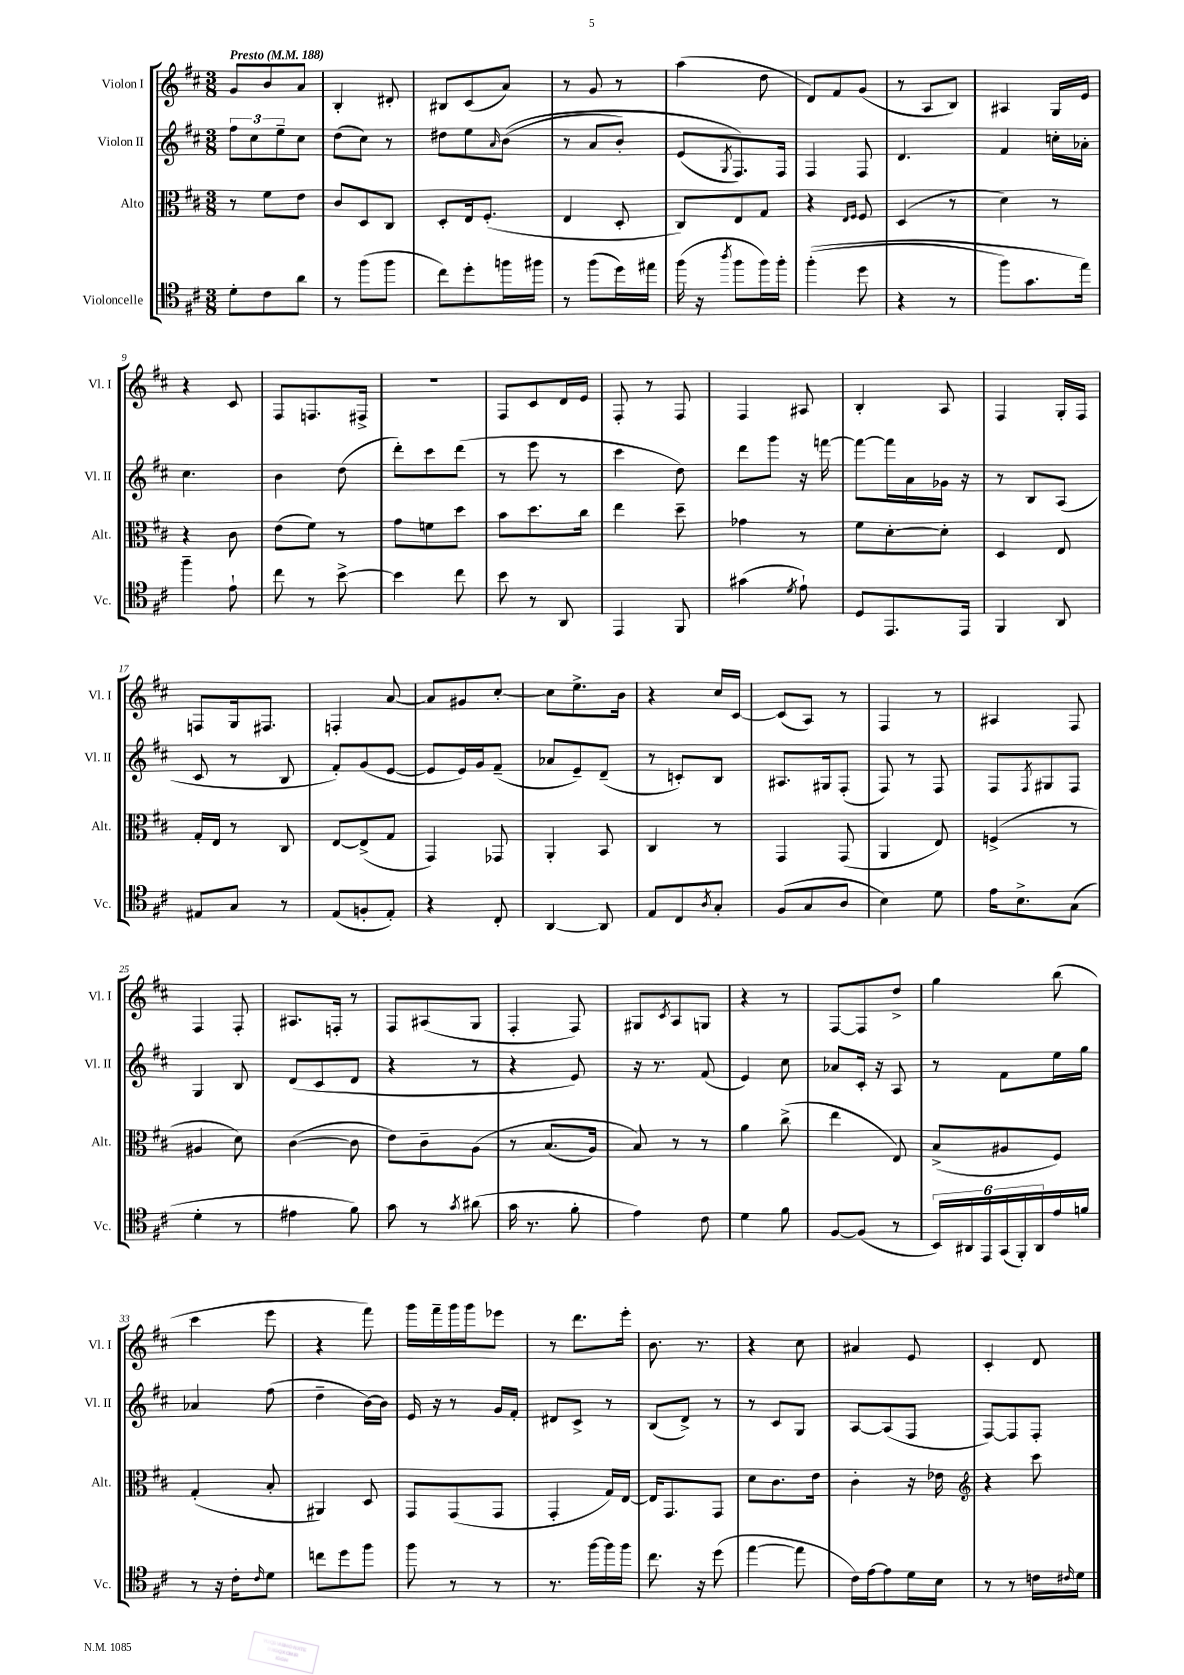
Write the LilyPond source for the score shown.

<<
\new StaffGroup <<
\new Staff = "s0" \with { instrumentName = "Violon I" shortInstrumentName = "Vl. I" } {
    \clef treble \key d \major \numericTimeSignature \time 3/8 \tempo "Presto" 4 = 188
    g'8 b'8 a'8 |
    b4-. dis'8-. |
    bis8 cis'8( a'8) |
    r8 g'8 r8 |
    a''4( d''8 |
    d'8) fis'8 g'8( |
    r8 a8 b8) |
    ais4 g16 e'16 |
    r4 cis'8 |
    fis8 f8. fis16-> |
    R4. |
    fis8 cis'8 d'16 e'16 |
    fis8-. r8 fis8 |
    fis4 ais8 |
    b4-. a8 |
    fis4 g16-. fis16 |
    f8 g16 fis8. |
    f4-. a'8~ |
    a'8 gis'8 cis''8~-. |
    cis''8 e''8.-> b'16 |
    r4 cis''16 cis'16~ |
    cis'8( a8) r8 |
    fis4 r8 |
    ais4 fis8 |
    fis4 fis8-. |
    ais8. f16-. r8 |
    fis8 ais8( g8 |
    fis4-. fis8) |
    gis8 \acciaccatura { cis'8 } a8 g8 |
    r4 r8 |
    fis8~ fis8 d''8-> |
    g''4 b''8( |
    cis'''4 e'''8 |
    r4 fis'''8) |
    g'''16 fis'''16-- g'''16 g'''16 ees'''8 |
    r8 d'''8. e'''16-. |
    b'8. r8. |
    r4 cis''8 |
    ais'4 e'8 |
    cis'4-. d'8 \bar "|." |
}
\new Staff = "s1" \with { instrumentName = "Violon II" shortInstrumentName = "Vl. II" } {
    \clef treble \key d \major \numericTimeSignature \time 3/8
    \tuplet 3/2 { fis''8 cis''8 e''8-- } cis''8 |
    d''8( cis''8) r8 |
    dis''8 e''8 \grace { a'16 } b'8(\( |
    r8 a'8 b'8-.) |
    e'8( \acciaccatura { g8 } fis8.)\) fis16 |
    fis4 fis8 |
    d'4. |
    fis'4 c''16-. aes'16-. |
    cis''4. |
    b'4 d''8( |
    d'''8-.) cis'''8 d'''8( |
    r8 e'''8 r8 |
    cis'''4 d''8) |
    d'''8 g'''8 r16 f'''16~ |
    f'''8~ f'''16 a'16 ges'16 r16 |
    r8 b8 a8( |
    cis'8 r8 b8 |
    fis'8-.) g'8( e'8~ |
    e'8 e'16) g'16 fis'8--( |
    aes'8 e'8--) d'8--( |
    r8 c'8-.) b8 |
    ais8. gis16 fis8-.( |
    fis8) r8 fis8 |
    fis8 \acciaccatura { fis8 } gis8 fis8 |
    g4 b8 |
    d'8( cis'8 d'8 |
    r4 r8 |
    r4 e'8) |
    r16 r8. fis'8( |
    e'4) cis''8 |
    aes'8 cis'16-. r16 a8 |
    r8 fis'8 e''16 g''16 |
    aes'4 fis''8( |
    d''4-- b'16~) b'16 |
    e'16 r16 r8 g'16 fis'16-. |
    dis'8 cis'8-> r8 |
    b8( d'8->) r8 |
    r8 cis'8 g8 |
    a8~ a8( fis8 |
    fis8~) fis8 fis8-. \bar "|." |
}
\new Staff = "s2" \with { instrumentName = "Alto" shortInstrumentName = "Alt." } {
    \clef alto \key d \major \numericTimeSignature \time 3/8
    r8 fis'8 e'8 |
    cis'8 d8 cis8 |
    d8-. e16 fis8.-.( |
    e4 d8-. |
    cis8) e8 g8 |
    r4 \grace { e16 fis16 } fis8 |
    d4( r8 |
    d'4) r8 |
    r4 cis'8 |
    e'8( fis'8) r8 |
    g'8 f'8 d''8 |
    b'8 d''8. cis''16 |
    e''4 d''8-- |
    ges'4 r8 |
    fis'8 d'8~-. d'8-. |
    d4 e8 |
    g16-. e16 r8 cis8 |
    e8~ e8->( g8 |
    g,4) ges,8 |
    a,4-. b,8 |
    cis4 r8 |
    g,4 g,8( |
    a,4 e8) |
    f4->( r8 |
    ais4 d'8) |
    cis'4~( cis'8 |
    e'8) cis'8-- a8\( |
    r8 b8.( a16) |
    b8\) r8 r8 |
    a'4 cis''8->( |
    e''4 e8) |
    b8->( ais8 fis8) |
    g4-.( b8-. |
    ais,4) d8 |
    g,8 g,8( g,8 |
    g,4-. g16) e16~ |
    e16 g,8. g,8 |
    d'8 cis'8. e'16 |
    cis'4-. r16 ees'16 |
    \clef treble r4 cis'''8 \bar "|." |
}
\new Staff = "s3" \with { instrumentName = "Violoncelle" shortInstrumentName = "Vc." } {
    \clef tenor \key d \major \numericTimeSignature \time 3/8
    d'8-. cis'8 a'8 |
    r8 fis''8( fis''8 |
    cis''8) d''8-. f''16 fis''16 |
    r8 fis''8( d''16) eis''16 |
    fis''16( r16 \acciaccatura { a''8 } fis''8 fis''16) fis''16-. |
    fis''4-.(\( d''8 |
    r4 r8 |
    fis''8) g'8. e''16\) |
    fis''4-- e'8-! |
    cis''8 r8 b'8~-> |
    b'4 cis''8 |
    b'8 r8 a,8 |
    e,4 fis,8 |
    gis'4( \acciaccatura { d'8 } e'8-!) |
    d8 e,8. e,16 |
    fis,4 a,8 |
    eis8 g8 r8 |
    e8( f8-. e8-.) |
    r4 cis8-. |
    a,4~ a,8 |
    e8 cis8 \acciaccatura { a8 } g8-. |
    fis8( g8 a8 |
    b4) d'8 |
    e'16 b8.-> g8( |
    d'4-. r8 |
    eis'4 fis'8) |
    g'8 r8 \acciaccatura { g'8 } ais'8( |
    g'16 r8. fis'8-. |
    e'4) cis'8 |
    d'4 fis'8 |
    fis8~ fis8( r8 |
    \tuplet 6/4 { b,16) ais,16 e,16 g,16( fis,16-.) ais,16 } e'16 f'16 |
    r8 r16 cis'16-. \grace { cis'16 } d'8 |
    c''8 d''8 fis''8 |
    fis''8 r8 r8 |
    r8. fis''16~ fis''16 fis''16 |
    cis''8. r16 d''8( |
    e''4~ e''8 |
    cis'16) e'16~ e'8 d'16 b16 |
    r8 r8 c'16 \grace { cis'16 } d'16 \bar "|." |
}
>>
>>
